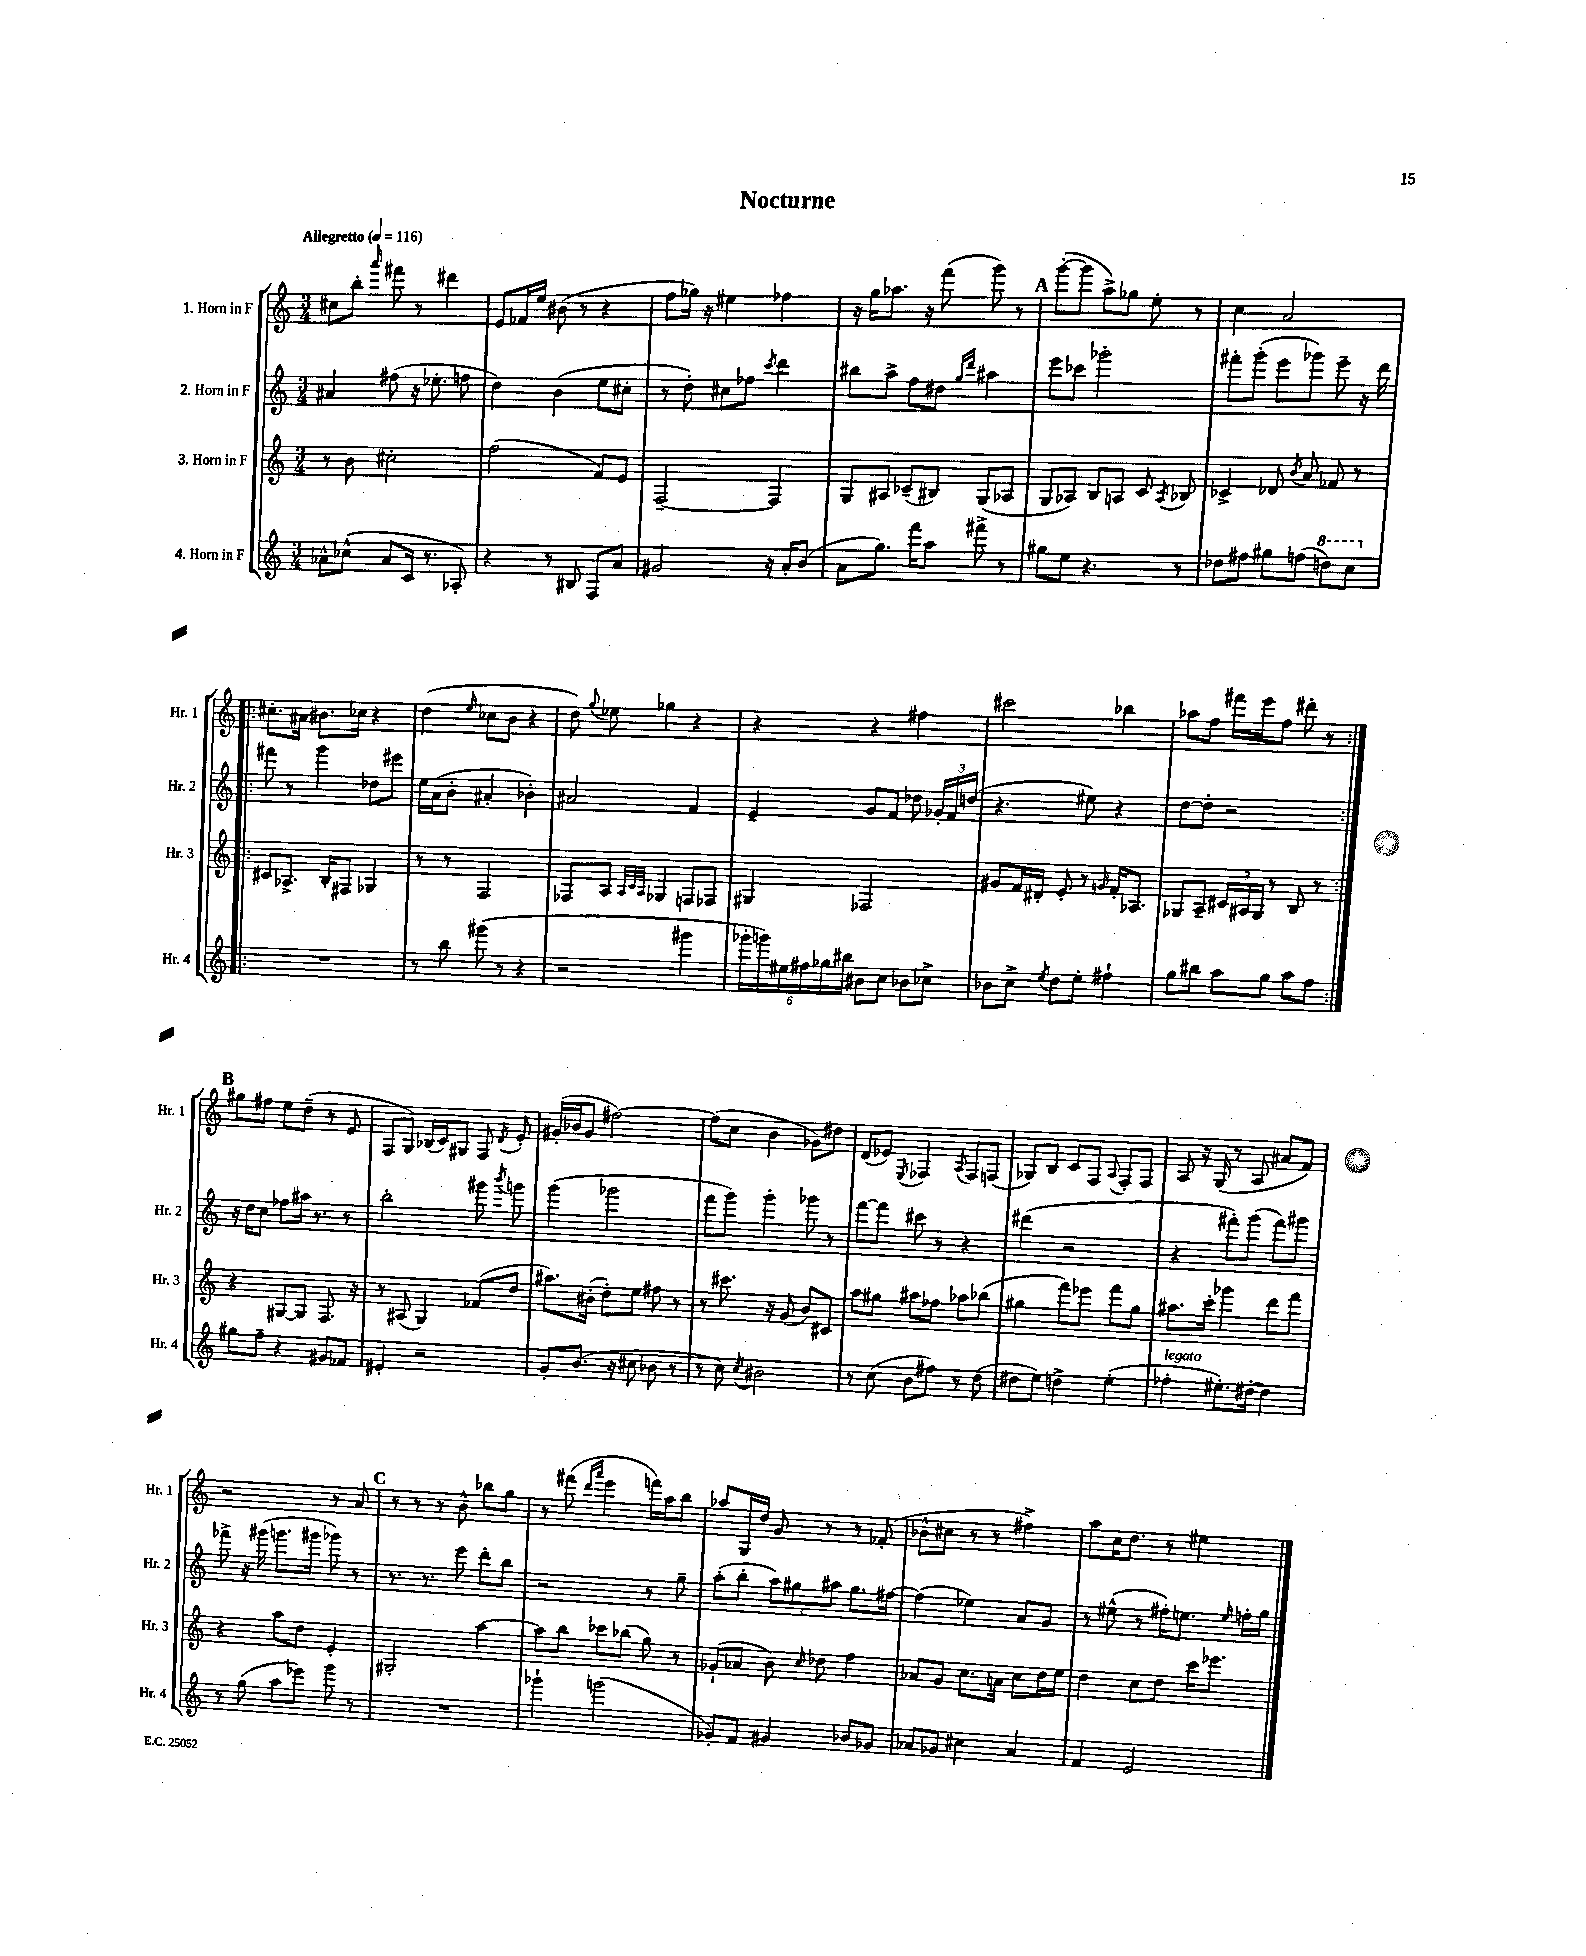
\header { title = "Nocturne" }
<<
\new StaffGroup <<
\new Staff = "s0" \with { instrumentName = "1. Horn in F" shortInstrumentName = "Hr. 1" } {
    \clef treble \key c \major \numericTimeSignature \time 3/4 \tempo "Allegretto" 4 = 116
    \autoBeamOff cis''8[ b''8]-. \grace { a'''16 } fis'''8 r8 dis'''4 |
    e'8[ fes'16 e''16] bis'8( r8 r4 |
    f''8[ ges''16]) r16 eis''4 fes''4 |
    r16 g''16[ aes''8.] r16 f'''8( g'''8) r8 |
    \mark \markup { \bold "A" } g'''8[~-.( g'''8] a''8[->) ges''8] e''8-. r8 |
    c''4 a'2 |
    \repeat volta 2 { cis''8.[-. ais'16] bis'8.[ ces''16] r4 |
    d''4( \grace { e''16 } ces''8[ b'8] r4 |
    d''8) \appoggiatura { g''8 } ees''8 ges''4 r4 |
    r4 r4 fis''4 |
    cis'''2 bes''4 |
    aes''8[ f''8] fis'''16[ e'''16 f''8] dis'''8-. r8 | }
    \mark \markup { \bold "B" } gis''8[ fis''8] e''8[ d''8]--( r8 e'8 |
    f8[ g8]) bes16[( c'16) gis8] f8 \acciaccatura { d'8 } e'8-. |
    gis'16[-.( bes'16 gis'8] fis''2~) |
    fis''8[( c''8] b'4 ges'8[) dis''8] |
    d'8[( ees'8]) \acciaccatura { e8 } fes4 \appoggiatura { a8 } fes8[ f8]( |
    ges8[) b8] c'8[ f8] \appoggiatura { a8 } f8[-. f8] |
    a8 r16 g16( r8 a8 ais'8[ f'8]) |
    r2 r8 a'8 |
    \mark \markup { \bold "C" } r8 r8 r8 b'8-^ bes''8[ g''8] |
    r8 fis'''8( \grace { d'''16[ a'''16] } e'''4 f'''16[) a''16 b''8] |
    aes''8[ g16 d''16] g'8 r8 r8 fes'8-.( |
    bes'8[-^ cis''8] r8 r8 fis''4->) |
    a''8[ c''16 d''8.] r8 eis''4 \bar "|." |
}
\new Staff = "s1" \with { instrumentName = "2. Horn in F" shortInstrumentName = "Hr. 2" } {
    \clef treble \key c \major \numericTimeSignature \time 3/4
    \autoBeamOff ais'4 fis''8( r16 ees''8.-. f''8 |
    d''4) b'4( e''8[ cis''8]-. |
    r8 d''8-.) cis''8[ fes''8] \acciaccatura { c'''8 } d'''4 |
    bis''8[ a''8]-> f''8[ dis''8] \grace { g''16[ d'''16] } ais''4 |
    \mark \markup { \bold "A" } e'''8[ ces'''8] ges'''2-. |
    fis'''8[-. g'''8]-.( e'''8[ ges'''8]) e'''8-- r16 d'''16 |
    \repeat volta 2 { fis'''8 r8 g'''4 des''8[ eis'''8] |
    e''16[ a'16( b'8]-. ais'4-. bes'4-.) |
    ais'2 f'4 |
    e'4-- g'8[ f'8] des''8 \tuplet 3/2 { ges'16[-. f'16 d''16]( } |
    r4. eis''8) r4 |
    d''8[~ d''8]-. r2 | }
    \mark \markup { \bold "B" } r16 d''16[ c''8] fes''8[ ais''16] r8. r8 |
    b''2-. gis'''8 \acciaccatura { b'''8 } g'''8 |
    g'''4( ges'''2 |
    f'''8[ g'''8]) g'''4-. ges'''8 r8 |
    f'''8[~ f'''8] cis'''8 r8 r4 |
    dis'''4( r2 |
    r4 fis'''8[-.) g'''8]( fis'''8[) gis'''8] |
    fes'''8-> r16 gis'''16( g'''8.[ gis'''16] ges'''8) r8 |
    \mark \markup { \bold "C" } r8. r8. e'''8 d'''8[-. b''8] |
    r2 r8 g''8-- |
    a''8[-.( b''8]-. \tuplet 3/2 { a''8[) gis''8 ais''8] } gis''8.[ fis''16]~ |
    fis''4( ees''4) a'8[ g'8] |
    r8 eis''8-^( r8 fis''16[-.) e''8.] \grace { e''16 } f''16[-. g''16] \bar "|." |
}
\new Staff = "s2" \with { instrumentName = "3. Horn in F" shortInstrumentName = "Hr. 3" } {
    \clef treble \key c \major \numericTimeSignature \time 3/4
    \autoBeamOff r8 b'8 cis''2-. |
    f''2( f'8[) e'8] |
    f2~-- f4 |
    g8[ ais8] ces'8[--( bis8]) g8[( aes8] |
    \mark \markup { \bold "A" } g8[ aes8]) b8[ a8] c'8 \acciaccatura { a8 } bes8 |
    ces'4-> des'8 \acciaccatura { b'8 } a'8 fes'8 r8 |
    \repeat volta 2 { cis'8[ aes8.]-> b16[-. fis8] ges4 |
    r8 r8 f2 |
    fes8[ a8] \grace { a32[ c'32 a32] } ges4 f8[ fes8] |
    gis4 fes2 |
    gis'8[ f'16 dis'16]-. e'8-. r8 \grace { g'16 } f'16[-. aes8.] |
    ges8[ a8]-- \tuplet 3/2 { cis'16[ ais16 ges16] } r8 b8 r8 | }
    \mark \markup { \bold "B" } r4 gis8[~ gis8] f8. r16 |
    r8 ais8( g4) fes'8[( d''8] |
    ais''8.[) bis'16]-.( d''8[-.) e''8] fis''8 r8 |
    r8 cis'''8. r16 g'8( b'8[) cis'8] |
    a''8[ gis''8] ais''8[ fes''8] aes''8[ bes''8]( |
    gis''4 f'''8[) ees'''8] f'''8[ gis''8] |
    ais''8.[ c'''16]-. ges'''4 d'''8[ f'''8] |
    r4 a''8[ d''8] e'4-. |
    \mark \markup { \bold "C" } gis2-. a''4~ |
    a''8[ b''8] ces'''8[ bes''8]( g''8) r8 |
    ges'8[-!( aes'8] b'8) \grace { c''16 } des''8 f''4 |
    aes'8[ g'8] c''8.[ a'16] c''8[ d''16 e''16] |
    d''4 c''8[ d''8] c'''16[ ees'''8.] \bar "|." |
}
\new Staff = "s3" \with { instrumentName = "4. Horn in F" shortInstrumentName = "Hr. 4" } {
    \clef treble \key c \major \numericTimeSignature \time 3/4
    \autoBeamOff aes'8[-^ ces''8]-^( aes'8[ c'16] r8. aes8-.) |
    r4 r8 bis8 f8[ a'8] |
    gis'2 r16 a'16[-. b'8]( |
    a'8[ g''8.]) f'''16[ a''8] fis'''8-> r8 |
    \mark \markup { \bold "A" } gis''8[ e''8] r4. r8 |
    des''8[ fis''8] gis''8[ f''8]( \ottava #1 d'''!8[) c'''8] \ottava #0 |
    \repeat volta 2 { R2. |
    r8 b''8 gis'''8( r8 r4 |
    r2 gis'''4 |
    \tuplet 6/4 { ges'''16[-. g'''16) eis''16 fis''16 ges''16 bis''16] } bis'8[ c''8] bes'8[ ces''8]-> |
    bes'8[ c''8]-> \acciaccatura { e''8 } d''8[ e''8]-. fis''4-! |
    g''8[ bis''8] a''8[ g''8] a''8[ f''8] | }
    \mark \markup { \bold "B" } gis''8[ f''8]-- r4 gis'8[ fes'8] |
    eis'4-. r2 |
    g'8[-. b'8.]( r16 cis''8 bes'8 r8 |
    r8 c''8) \acciaccatura { c''8 } bis'2 |
    r8 c''8( b'8[ fis''8]) r8 d''8( |
    dis''8[ e''8]) d''4-> e''4-.( |
    fes''4-.^\markup { \italic "legato" } eis''8.[-.) dis''16]~-. dis''4 |
    r8 g''8( a''8[ ees'''8]) g'''8 r8 |
    \mark \markup { \bold "C" } R2. |
    ges'''4-! g'''2( |
    ges'8[-.) f'8] gis'4 bes'8[ ges'8] |
    aes'8[ ges'8] cis''4 aes'4 |
    f'4 e'2 \bar "|." |
}
>>
>>
\layout { \context { \Score \remove "Bar_number_engraver" } }
